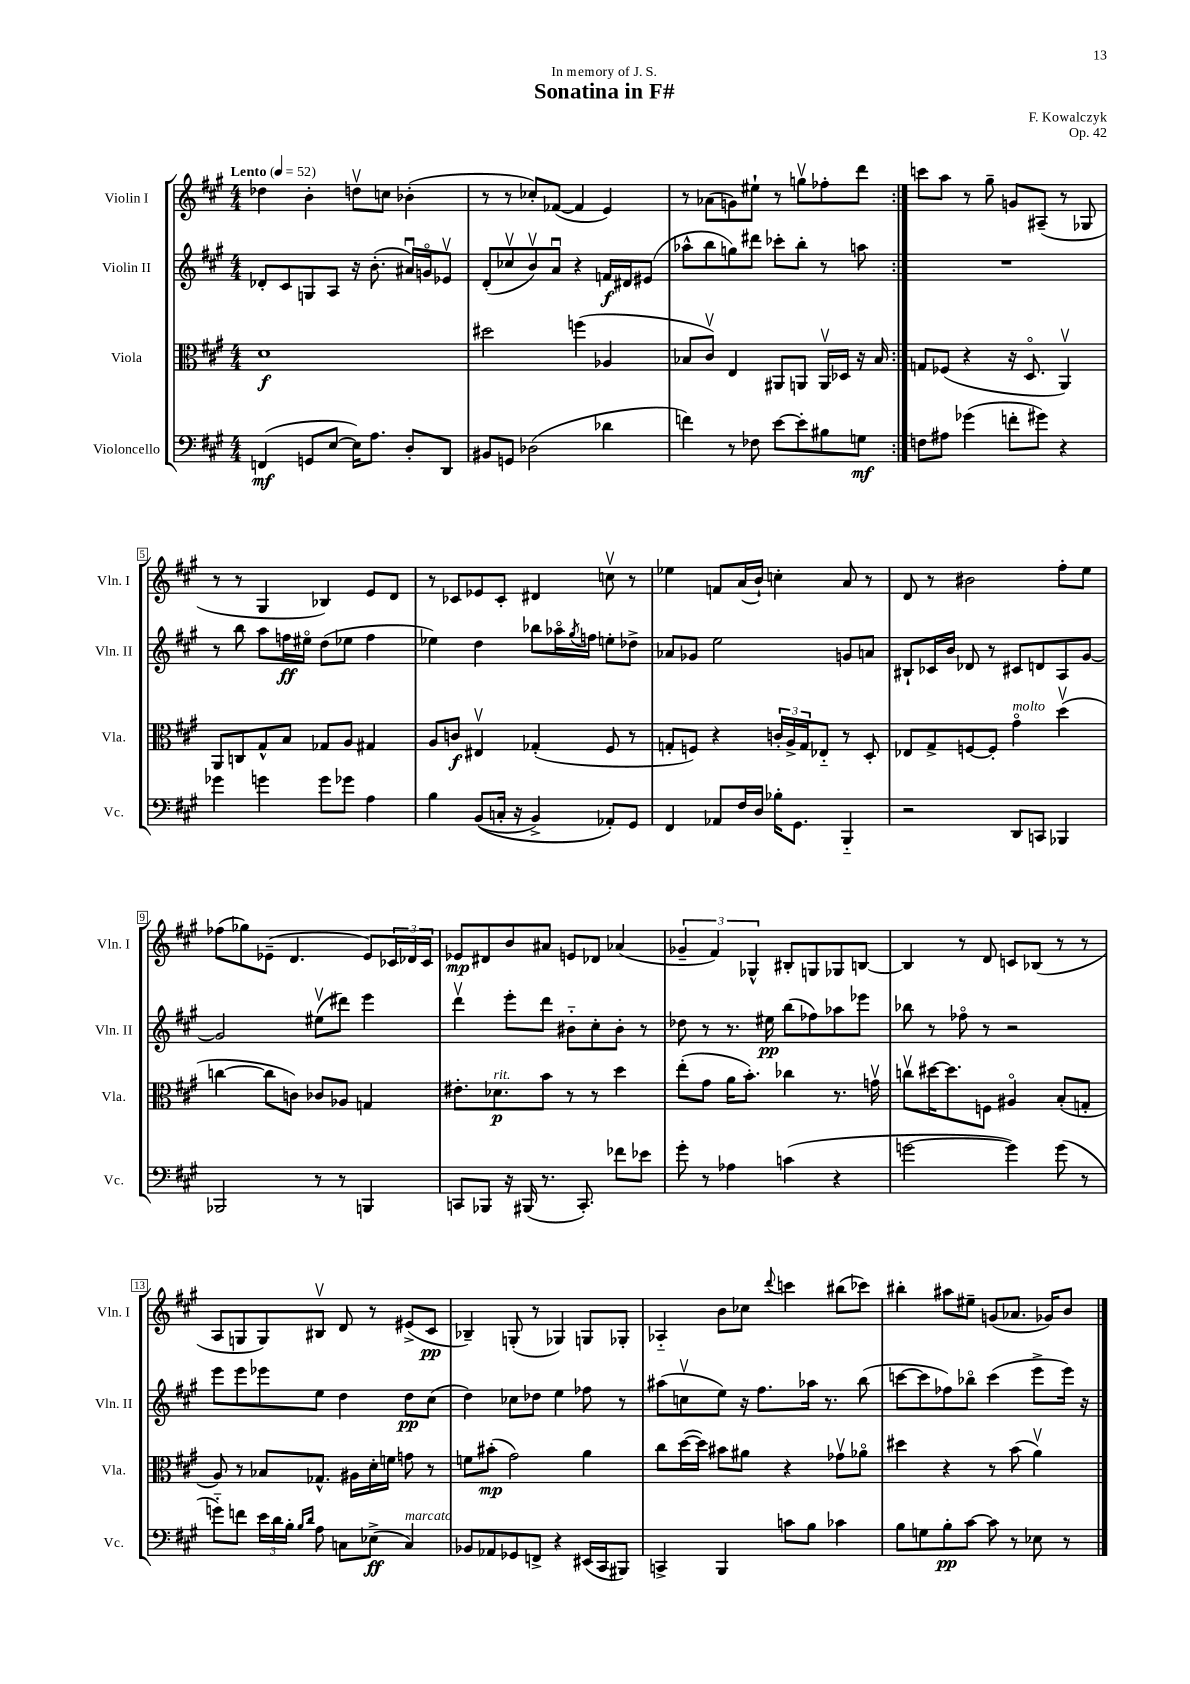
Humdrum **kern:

**kern	**dynam	**kern	**dynam	**kern	**dynam	**kern	**dynam
*part4	*part4	*part3	*part3	*part2	*part2	*part1	*part1
*staff4	*staff4	*staff3	*staff3	*staff2	*staff2	*staff1	*staff1
*I"Violoncello	*	*I"Viola	*	*I"Violin II	*	*I"Violin I	*
*I'Vc.	*	*I'Vla.	*	*I'Vln. II	*	*I'Vln. I	*
*clefF4	*	*clefC3	*	*clefG2	*	*clefG2	*
*k[f#c#g#]	*	*k[f#c#g#]	*	*k[f#c#g#]	*	*k[f#c#g#]	*
*M4/4	*	*M4/4	*	*M4/4	*	*M4/4	*
*MM52	*	*MM52	*	*MM52	*	*MM52	*
=1	=1	=1	=1	=1	=1	=1	=1
!	!	!	!	!	!	!LO:TX:a:B:t=Lento	!
(4FFn/	mf	1d	f	8d-X'/L	.	4dd-X\	.
.	.	.	.	8c#/	.	.	.
8GGn/L	.	.	.	8Gn/	.	4b'\	.
[8E/J	.	.	.	8A/J	.	.	.
16E\KL])	.	.	.	16r	.	8ddnv\L	.
8.A\J	.	.	.	(8.b'\	.	.	.
.	.	.	.	.	.	8ccn\J	.
8D'/L	.	.	.	16a#Xu/LL)	.	(4b-X'\	.
.	.	.	.	16gn/J	.	.	.
8DD/J	.	.	.	8e-Xv/J	.	.	.
=2	=2	=2	=2	=2	=2	=2	=2
8BB#X/L	.	2dd#X\	.	(8d'/L	.	8r	.
8GGn/J	.	.	.	8cc-Xv/	.	8r	.
(2D-X\	.	.	.	8bv/)	.	8cc-X'/L)	.
.	.	.	.	8au/J	.	([8f-X/J	.
.	.	(4ffn\	.	4r	.	4f-/]	.
4d-X\	.	4A-X/	.	16fn/LL	f	4e/)	.
.	.	.	.	16d#X/J	.	.	.
.	.	.	.	(8e#X/J	.	.	.
=3	=3	=3	=3	=3	=3	=3	=3
4fn\)	.	8B-X/L	.	8aa-X^^\L	.	8r	.
.	.	8c#v/J)	.	8bb\	.	(8a-X\L	.
8r	.	4E/	.	8ggn\)	.	8gn\)	.
8F-X\	.	.	.	8ddd#X\J	.	8ee#X`\J	.
[8e\L	.	8AA#X/L	.	8ccc-X'\L	.	8r	.
8e'\]	.	8AAn/J	.	8bb'\J	.	8ggnv\L	.
8B#X\	.	16AAv/LL	.	8r	.	8ff-X'\	.
.	.	16D-X/JJ	.	.	.	.	.
8Gn\J	mf	16r	.	8aan\	.	8ddd\J	.
.	.	16B-/	.	.	.	.	.
=4:|!	=4:|!	=4:|!	=4:|!	=4:|!	=4:|!	=4:|!	=4:|!
8Fn\L	.	8Gn/L	.	1r	.	8cccn\L	.
8A#X\J	.	(8F-X/J	.	.	.	8aa\J	.
(4g-X\	.	4r	.	.	.	8r	.
.	.	.	.	.	.	8gg#~\	.
8fn'\L	.	16r	.	.	.	8gn/L	.
.	.	8.D/	.	.	.	.	.
8g#X\J)	.	.	.	.	.	(8A#X~/J	.
4r	.	4AAv/)	.	.	.	8r	.
.	.	.	.	.	.	8G-X/	.
!!LO:LB:g=z
=5	=5	=5	=5	=5	=5	=5	=5
4g-X\	.	8AA/L	.	8r	.	8r	.
.	.	8Cn/	.	8bb\	.	8r	.
4gn\	.	8G#^^/	.	8aa\L	.	4G#/	.
.	.	8B/J	.	16ffn\L	ff	.	.
.	.	.	.	16ee#X\JJ	.	.	.
8g\L	.	8G-X/L	.	(8dd\L	.	4B-X/)	.
8g-X\J	.	8A/J	.	8ee-X\J	.	.	.
4A\	.	4G#X/	.	4ff\	.	8e/L	.
.	.	.	.	.	.	8d/J	.
=6	=6	=6	=6	=6	=6	=6	=6
4B\	.	8A/L	.	4ee-X\)	.	8r	.
.	.	8cn/J	f	.	.	8c-X/L	.
((8BB/L	.	4E#Xv/	.	4dd\	.	8e-X/	.
16Cn'/Jk	.	.	.	.	.	8c-'/J	.
16r	.	.	.	.	.	.	.
4BB^/)	.	(4G-X'/	.	8bb-X\L	.	4d#X/	.
.	.	.	.	16aa-X\L	.	.	.
.	.	.	.	8qgg#/	.	.	.
.	.	.	.	16ffn\JJ	.	.	.
8AA-X'/L)	.	8F#/	.	8een'\L	.	8ccnv\	.
8GG#/J	.	8r	.	8dd-X^\J	.	8r	.
=7	=7	=7	=7	=7	=7	=7	=7
4FF#/	.	8Gn'/L	.	8a-X/L	.	4ee-X\	.
.	.	8Fn/J)	.	8g-X/J	.	.	.
8AA-X/L	.	4r	.	2ee\	.	8fn/L	.
16F#/L	.	.	.	.	.	(16a/L	.
16D/JJ	.	.	.	.	.	16b`/JJ)	.
16B-X'\KL	.	24cn'/LL	.	.	.	4ccn'\	.
.	.	24A^/	.	.	.	.	.
8.GG#\J	.	.	.	.	.	.	.
.	.	24G/J	.	.	.	.	.
.	.	8E-X/J	.	.	.	.	.
4BBB/	.	8r	.	8gn/L	.	8a/	.
.	.	8D'/	.	8an/J	.	8r	.
=8	=8	=8	=8	=8	=8	=8	=8
2r	.	8E-X/L	.	8B#X`/L	.	8d/	.
.	.	8G#^/	.	16c-X/L	.	8r	.
.	.	.	.	16b/JJ	.	.	.
.	.	[8Fn/	.	8d-X/	.	2b#X\	.
.	.	8F'/J]	.	8r	.	.	.
!	!	!LO:TX:a:i:t=molto	!	!	!	!	!
8DD/L	.	4g#\	.	8c#X/L	.	.	.
8CCn/J	.	.	.	8dn/	.	.	.
4BBB-X/	.	(4ddv\	.	8A/	.	8ff#'\L	.
.	.	.	.	[8g#/J	.	8ee\J	.
!!LO:LB:g=z
=9	=9	=9	=9	=9	=9	=9	=9
2BBB-X/	.	[4ccn\	.	2g#/]	.	(8ff-X\L	.
.	.	.	.	.	.	8gg-X\)	.
.	.	8cc\L]	.	.	.	(8e-X~\J	.
.	.	8cn\J)	.	.	.	4.d/	.
8r	.	8c-X/L	.	(8ee#Xv\L	.	.	.
8r	.	8A-X/J	.	8ddd#X\J)	.	.	.
4BBBn/	.	4Gn/	.	4eee\	.	8e-/L)	.
.	.	.	.	.	.	24c-X/L	.
.	.	.	.	.	.	24d-X/	.
.	.	.	.	.	.	24c-/JJ	.
=10	=10	=10	=10	=10	=10	=10	=10
8CCn/L	.	8.e#X'\L	.	4dddv\	.	8e-X/L	mp
8BBB-X/J	.	.	.	.	.	8d#X/	.
!	!	!LO:TX:a:i:t=rit.	!	!	!	!	!
.	.	8.d-X\	p	.	.	.	.
16r	.	.	.	8eee'\L	.	8b/	.
(16BBB#X/	.	.	.	.	.	.	.
8.r	.	8b\J	.	8ddd\J	.	8a#X/J	.
.	.	8r	.	8b#X\L	.	8en/L	.
8.CC'/)	.	.	.	.	.	.	.
.	.	8r	.	8cc#'\	.	8d-X/J	.
8f-X\L	.	4dd\	.	8b#'\J	.	(4a-X/	.
8e-X\J	.	.	.	8r	.	.	.
=11	=11	=11	=11	=11	=11	=11	=11
8g#'\	.	(8ee'\L	.	8dd-X\	.	6g-X~/	.
8r	.	8g#\J	.	8r	.	.	.
.	.	.	.	.	.	6f#/)	.
4A-X\	.	16a\KL	.	8.r	.	.	.
.	.	8.b'\J)	.	.	.	.	.
.	.	.	.	.	.	6G-X^^/	.
.	.	.	.	16ee#X\	pp	.	.
(4cn\	.	4cc-X\	.	(8bb\L	.	8B#X'/L	.
.	.	.	.	8ff-X\)	.	8Gn/	.
4r	.	8.r	.	8aa-X\	.	8G-X/	.
.	.	.	.	8eee-X\J	.	[8Bn/J	.
.	.	16gnv\	.	.	.	.	.
=12	=12	=12	=12	=12	=12	=12	=12
[2gn\	.	8ccnv\L	.	8bb-X\	.	4B/]	.
.	.	[16dd#X\K	.	8r	.	.	.
.	.	8.dd#\]	.	.	.	.	.
.	.	.	.	8ff-X\	.	8r	.
.	.	8Fn\J	.	8r	.	8d/	.
4g\])	.	4A#X/	.	2r	.	8cn/L	.
.	.	.	.	.	.	(8B-X/J	.
(8g\	.	(8B'/L	.	.	.	8r	.
8r	.	8Gn'/J	.	.	.	8r	.
!!LO:LB:g=z
=13	=13	=13	=13	=13	=13	=13	=13
8gn\L)	.	8A/)	.	8eee\L	.	8A/L	.
8fn\J	.	8r	.	8eee\	.	8Gn/	.
24e\LL	.	8B-X/L	.	8eee-X\	.	8G/)	.
24d\	.	.	.	.	.	.	.
24B'\JJ	.	.	.	.	.	.	.
16qqB/LL	.	.	.	.	.	.	.
16qqd/JJ	.	.	.	.	.	.	.
8A\	.	8.G-X^^/J	.	8ee\J	.	8B#Xv/J	.
8Cn\L	.	.	.	4dd\	.	8d/	.
.	.	16A#X\LL	.	.	.	.	.
(8E-X^\J	ff	16d'\	.	.	.	8r	.
.	.	16fn\JJ	.	.	.	.	.
!LO:TX:a:i:t=marcato	!	!	!	!	!	!	!
4C/)	.	8gn\	.	8dd\L	pp	(8e#X^/L	.
.	.	8r	.	(8cc#\J	.	8c#/J	pp
=14	=14	=14	=14	=14	=14	=14	=14
8BB-X/L	.	8fn\L	.	4dd\)	.	4B-X~/)	.
8AA-X/	.	(8b#X'\J	mp	.	.	.	.
8GG-X/	.	2g#\)	.	8cc-X\L	.	(8Gn'/	.
8FFn^/J	.	.	.	8dd-X\J	.	8r	.
4r	.	.	.	4ee\	.	4G-X/)	.
(16EE#X/LL	.	4a\	.	8ff-X\	.	8Gn/L	.
16CC#/J	.	.	.	.	.	.	.
8BBB#X/J)	.	.	.	8r	.	8G-X'/J	.
=15	=15	=15	=15	=15	=15	=15	=15
4CCn^/	.	8cc#\L	.	(8aa#X\L	.	4A-X/	.
.	.	([16dd\L	.	8ccnv\	.	.	.
.	.	16dd\JJ])	.	.	.	.	.
4BBB/	.	8b#X\L	.	8ee\J)	.	8b\L	.
.	.	8a#X\J	.	16r	.	8cc-X\J	.
.	.	.	.	8.ff#\L	.	.	.
.	.	.	.	.	.	8qqddd/	.
8cn\L	.	4r	.	.	.	4cccn\	.
8B\J	.	.	.	16aa-X\Jk	.	.	.
.	.	.	.	8.r	.	.	.
4c-X\	.	8g-Xv\L	.	.	.	(8bb#X\L	.
.	.	8a-X\J	.	(8bb\	.	8ccc-X\J)	.
=16	=16	=16	=16	=16	=16	=16	=16
8B\L	.	4dd#X\	.	[8cccn\L	.	4bb#X'\	.
8Gn\	.	.	.	8ccc\]	.	.	.
8B'\	pp	4r	.	8ff-X\)	.	8aa#X\L	.
[8c#\J	.	.	.	8bb-X\J	.	8ee#X~\J	.
8c#\]	.	8r	.	(4ccc\	.	(8gn/L	.
8r	.	(8b\	.	.	.	8.a-X/J	.
8E-X\	.	4av\)	.	8eee^\L	.	.	.
.	.	.	.	.	.	16g-X/KL)	.
8r	.	.	.	16eee\Jk)	.	8b/J	.
.	.	.	.	16r	.	.	.
==	==	==	==	==	==	==	==
*-	*-	*-	*-	*-	*-	*-	*-
